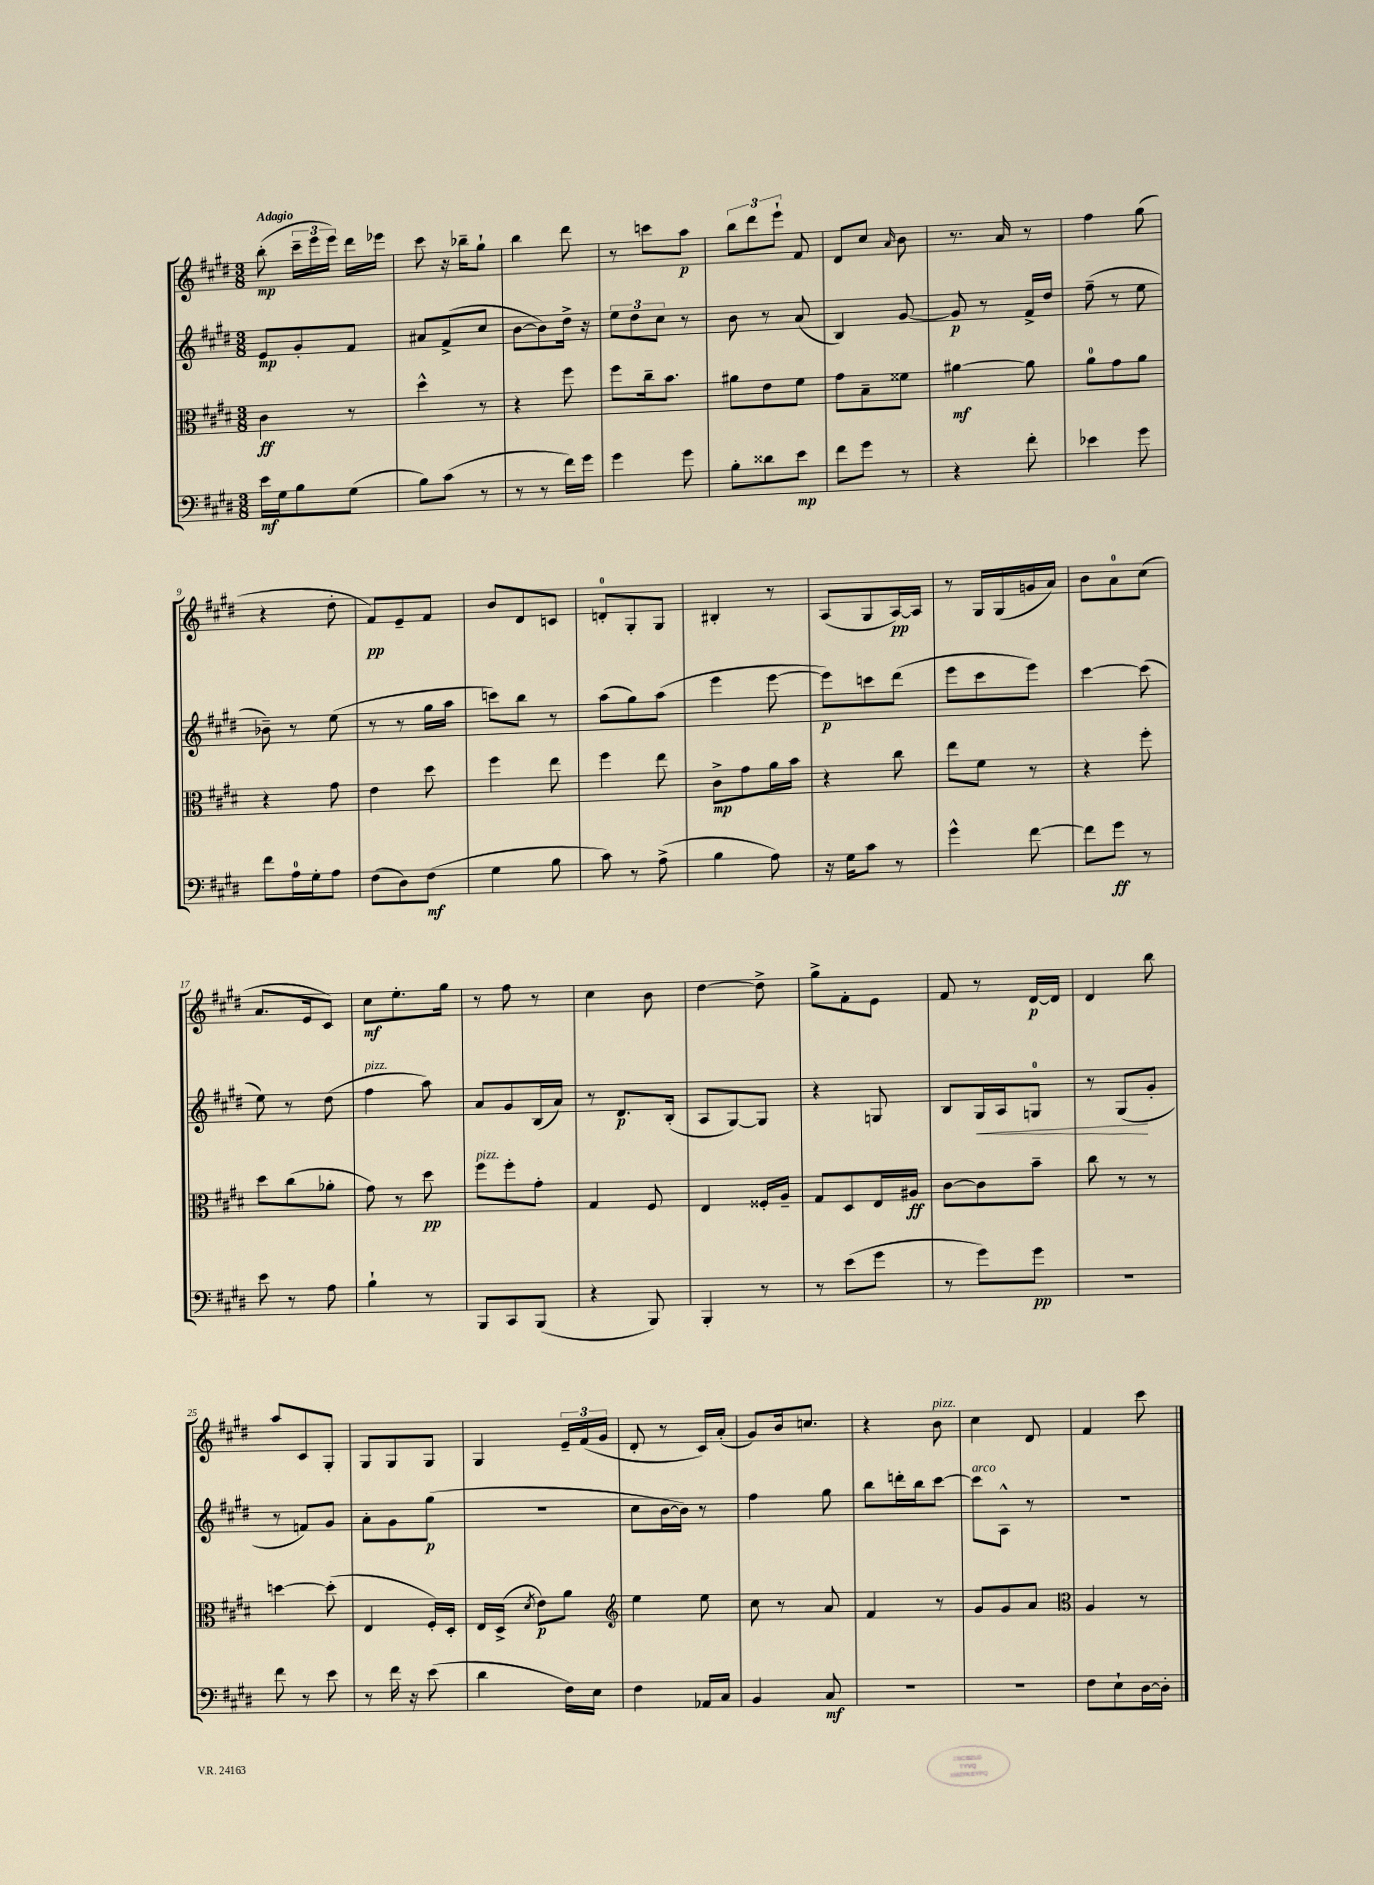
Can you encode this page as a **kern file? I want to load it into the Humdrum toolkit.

**kern	**kern	**kern	**kern
*staff4	*staff3	*staff2	*staff1
*clefF4	*clefC3	*clefG2	*clefG2
*k[f#c#g#d#]	*k[f#c#g#d#]	*k[f#c#g#d#]	*k[f#c#g#d#]
*M3/8	*M3/8	*M3/8	*M3/8
16e	4c#	8e	(8bb'
16G#	.	.	.
8B	.	8g#'	24ccc#~
.	.	.	24eee
.	.	.	24eee)
(8G#	8r	8f#	16ddd#
.	.	.	16eee-
=	=	=	=
8B)	4dd#^^	8a#	8ccc#
(8c#	.	(8f#^	16r
.	.	.	16bb-~
8r	8r	8cc#	8gg#`
=	=	=	=
8r	4r	[8b	4bb
8r	.	8b])	.
16f#)	8ff#	16dd#^	8ddd#
16g#	.	16r	.
=	=	=	=
4g#	8ff#	12ee	8r
.	.	12dd#	.
.	16cc#~	.	8ccc
.	.	12cc#	.
.	8.b	.	.
8g#	.	8r	8aa
=	=	=	=
8B'	8a#	8b	12bb
.	.	.	12ddd#
8d##	8e	8r	.
.	.	.	12eee`
8e	8f#	(8a	8f#
=	=	=	=
8f#	8g#	4B)	8d#
8g#	8B~	.	8cc#
.	.	.	16qqa
8r	8f##	[8g#	8b
=	=	=	=
4r	[4a#	8g#]	8.r
.	.	8r	.
.	.	.	16a
8f#'	8a#]	16f#^	8r
.	.	16dd#	.
=	=	=	=
4e-	8a	(8ff#~	4ff#
.	8g#	8r	.
8g#	8a	8ee	(8gg#
=	=	=	=
8f#	4r	8b-~)	4r
16A	.	8r	.
16G#'	.	.	.
8A	8g#	(8ee	8dd#'
=	=	=	=
(8F#	4e	8r	8f#)
8D#)	.	8r	8e~
(8F#	8dd#	16gg#	8f#
.	.	16aa	.
=	=	=	=
4G#	4ff#	8ccc)	8b
.	.	8bb	8d#
8B	8ee	8r	8c
=	=	=	=
8c#)	4ff#	(8aa	8d'
8r	.	8gg#)	8G#'
(8A^	8ee	(8aa	8G#
=	=	=	=
4B	8c#^	4eee	4B#'
.	8g#	.	.
8A)	16a	[8eee	8r
.	16b	.	.
=	=	=	=
16r	4r	8eee])	(8A
16G#	.	.	.
8c#	.	8ccc	8G#
8r	8cc#	(8ddd#	[16A)
.	.	.	16A]
=	=	=	=
4g#^^	8ee	8eee	8r
.	8f#	8ccc#	16G#
.	.	.	(16G#
[8f#	8r	8eee)	16g
.	.	.	16a)
=	=	=	=
8f#]	4r	[4ccc#	8b
8g#	.	.	8a
8r	8ff#'	(8ccc#]	(8cc#
=	=	=	=
8e	8dd#	8ee)	8.a
8r	(8cc#	8r	.
.	.	.	16e
8A	8a-'	(8dd#	8c#)
=	=	=	=
4B`	8g#)	4ff#	8cc#
.	8r	.	8.ee'
8r	8dd#	8aa)	.
.	.	.	16gg#
=	=	=	=
8BBB	8ff#	8a	8r
8CC#	8ff#'	8g#	8ff#
(8BBB	8g#'	(16B	8r
.	.	16a)	.
=	=	=	=
4r	4G#	8r	4cc#
.	.	8.d#	.
8BBB)	8F#	.	8b
.	.	(16B'	.
=	=	=	=
4BBB'	4E	8A	[4dd#
.	.	[8G#)	.
8r	16F##'	8G#]	8dd#^]
.	16A~	.	.
=	=	=	=
8r	8G#	4r	8gg#^
(8e	8D#	.	8f#'
8g#	16E	8G	8e
.	16A#	.	.
=	=	=	=
8r	[8c#	8B	8f#
8g#)	8c#]	16G#	8r
.	.	16A	.
8g#	8b~	8G	[16d#
.	.	.	16d#]
=	=	=	=
4.r	8cc#	8r	4d#
.	8r	(8G#	.
.	8r	8g#'	8bb
=	=	=	=
8f#	[4dd	8r	8aa
8r	.	8f)	8c#
8e	(8dd']	8g#	8G#'
=	=	=	=
8r	4E	8a'	8G#
16f#	.	8g#	8G#
16r	.	.	.
(8e	16F#')	(8gg#	8G#
.	16D#'	.	.
=	=	=	=
4d#	16E	4.r	4G#
.	(16D#^	.	.
.	8qd#	.	.
.	8e)	.	.
16F#)	8a	.	24e~
.	.	.	(24f#
16E	.	.	.
.	.	.	24g#
=	=	=	=
*	*clefG2	*	*
4F#	4ee	8cc#	8d#'
.	.	[16b	8r
.	.	16b])	.
16AA-	8ee	8r	16c#)
16C#	.	.	(16a'
=	=	=	=
4BB	8cc#	4ff#	8g#)
.	8r	.	16b
.	.	.	8.cc
8C#	8a	8gg#	.
=	=	=	=
4.r	4f#	8bb	4r
.	.	16ddd'	.
.	.	16bb	.
.	8r	[8ccc#	8b
=	=	=	=
4.r	8g#	8ccc#]	4cc#
.	8g#	8A^^	.
.	8a	8r	8d#
=	=	=	=
*	*clefC3	*	*
8F#	4A	4.r	4f#
8E`	.	.	.
[16D#	8r	.	8ccc#
16D#']	.	.	.
==	==	==	==
*-	*-	*-	*-
